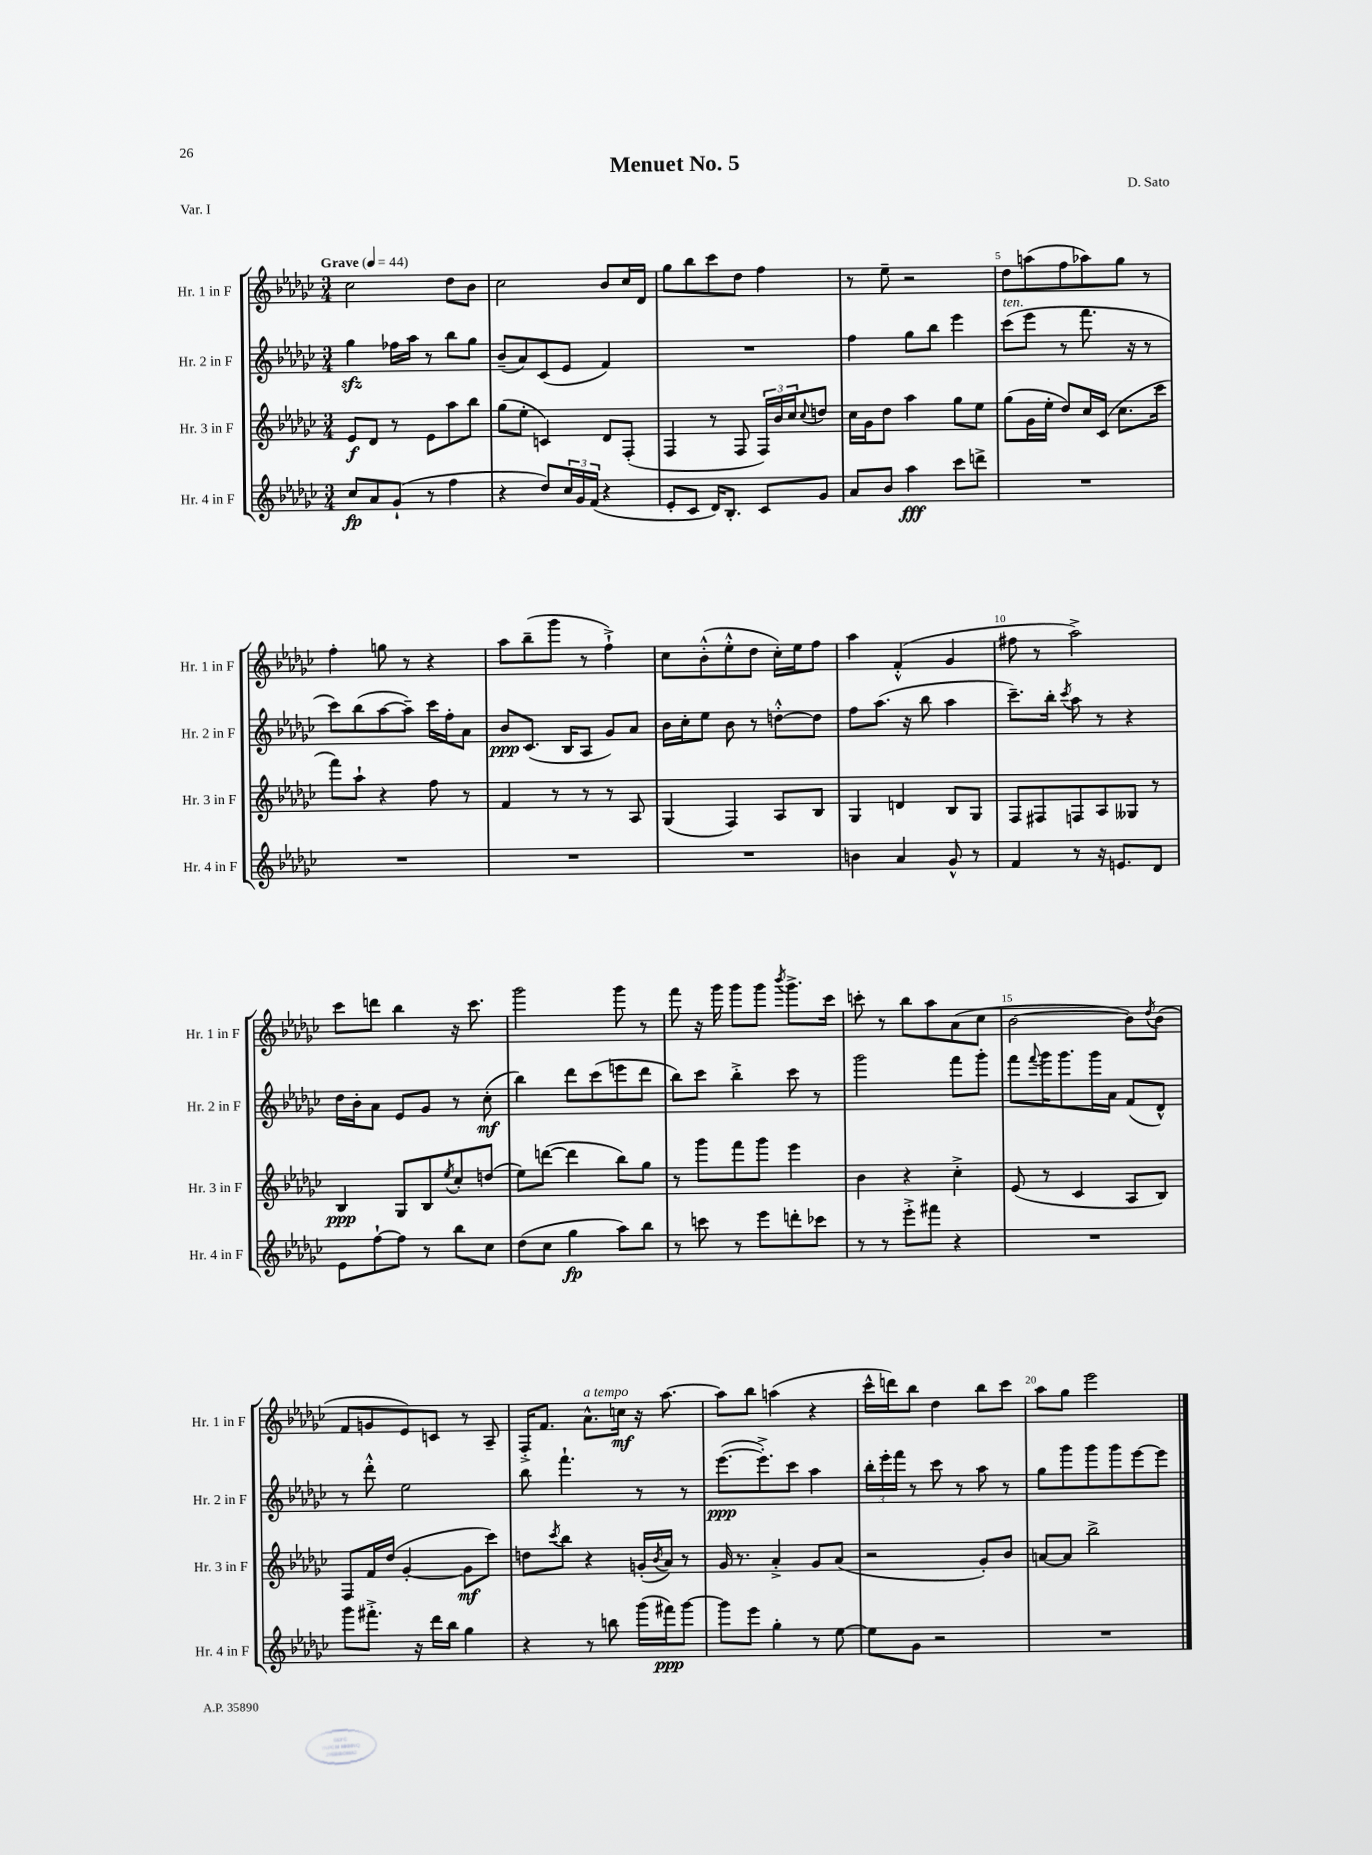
\header { title = "Menuet No. 5" composer = "D. Sato" piece = "Var. I" }
<<
\new StaffGroup <<
\new Staff = "s0" \with { instrumentName = "Hr. 1 in F" shortInstrumentName = "Hr. 1 in F" } {
    \clef treble \key ges \major \numericTimeSignature \time 3/4 \tempo "Grave" 4 = 44
    ces''2 des''8 bes'8 |
    ces''2 bes'8 ces''16 des'16 |
    ges''8 bes''8 ces'''8 des''8 f''4 |
    r8 ees''8-- r2 |
    des''8 a''8( f''8 aes''8) ges''8 r8 |
    f''4-. g''8 r8 r4 |
    aes''8 bes''8--( ges'''8 r8 f''4-!->) |
    ces''8 bes'8-.-^( ees''8-.-^ des''8 ces''16-.) ees''16 f''8 |
    aes''4 f'4-.-^( ges'4 |
    fis''8 r8 aes''2->) |
    ces'''8 d'''8 bes''4 r16 ces'''8. |
    ges'''2 ges'''8 r8 |
    f'''8 r16 ges'''16 ges'''8 ges'''8 \acciaccatura { bes'''8 } ges'''8.-> ces'''16 |
    c'''8-. r8 bes''8 aes''8 aes'8( ces''8 |
    bes'2~ bes'8) \acciaccatura { des''8 } bes'8( |
    f'8 g'8 ees'8) c'8 r8 aes8-- |
    f16-.-> f'8. aes'8.-^^\markup { \italic "a tempo" } c''16\mf r16 aes''8.~ |
    aes''8 bes''8 a''4( r4 |
    ces'''16-^ d'''16) bes''8 des''4 bes''8 ces'''8 |
    aes''8 ges''8 ees'''2 \bar "|." |
}
\new Staff = "s1" \with { instrumentName = "Hr. 2 in F" shortInstrumentName = "Hr. 2 in F" } {
    \clef treble \key ges \major \numericTimeSignature \time 3/4
    ges''4\sfz fes''16 aes''16 r8 bes''8 ges''8 |
    bes'8--( aes'8) ces'8( ees'8 f'4) |
    R2. |
    f''4 ges''8 bes''8 ees'''4 |
    ces'''8^\markup { \italic "ten." }( ees'''8 r8 f'''8. r16 r8 |
    ces'''8) bes''8( aes''8~ aes''8--) ces'''16 f''16-. aes'8 |
    bes'8\ppp ces'8.( bes16 aes8 ges'8) aes'8 |
    bes'16 ces''16-. ees''8 bes'8 r8 d''8~-.-^ d''8 |
    f''8 aes''8.( r16 bes''8 aes''4 |
    ces'''8.--) bes''16-. \acciaccatura { ces'''8 } aes''8 r8 r4 |
    des''16 bes'16-. aes'8 ees'8 ges'8 r8 ces''8-.\mf( |
    bes''4) des'''8 ces'''8( e'''8 des'''8 |
    bes''8) ces'''8 bes''4-.-> ces'''8 r8 |
    ges'''2 f'''8 ges'''8-. |
    f'''8 \appoggiatura { f'''8 } ges'''16 ges'''8. ges'''16 aes'16 f'8( des'8-^) |
    r8 des'''8-.-^ ees''2 |
    bes''8 f'''4.-! r8 r8 |
    ees'''8.~\ppp( ees'''8.-.->) ces'''8 aes''4 |
    \tuplet 3/2 { bes''16-. ees'''16-. f'''16 } r8 ces'''8 r8 aes''8 r8 |
    ges''8 ges'''8 ges'''8 ges'''8 ees'''8~ ees'''8 \bar "|." |
}
\new Staff = "s2" \with { instrumentName = "Hr. 3 in F" shortInstrumentName = "Hr. 3 in F" } {
    \clef treble \key ges \major \numericTimeSignature \time 3/4
    ees'8\f des'8 r8 ees'8 aes''8 bes''8 |
    ges''8( ees''8-. c'4) des'8 f8-.( |
    f4 r8 f8 \tuplet 3/2 { f16) bes'16 ces''16 } \appoggiatura { ces''8 } d''8 |
    ces''16 ges'16 des''8 aes''4 ges''8 ees''8 |
    ges''8( ges'16 ees''16-. des''8) ces''16 ces'16( ces''8. ces'''16 |
    f'''8) aes''8-! r4 f''8 r8 |
    f'4 r8 r8 r8 aes8 |
    ges4( f4) aes8 bes8 |
    ges4 d'4 bes8 ges8 |
    f8 fis8 f8 aes8 geses8 r8 |
    bes4\ppp ges8 bes8 \acciaccatura { ees''8 } ces''8-. d''8( |
    ees''8) d'''8~( d'''4 bes''8) ges''8 |
    r8 ges'''8 f'''8 ges'''8 ees'''4 |
    bes'4 r4 ces''4-.-> |
    ees'8( r8 ces'4 aes8 bes8) |
    f8 f'16 des''16( ges'4~-. ges'8\mf ces'''8) |
    d''8 \acciaccatura { ces'''8 } bes''8 r4 g'16-.( \acciaccatura { bes'8 } aes'16) r8 |
    ges'16 r8. aes'4-.-> ges'8 aes'8( |
    r2 ges'8-.) bes'8 |
    a'8~ a'8 bes''2-> \bar "|." |
}
\new Staff = "s3" \with { instrumentName = "Hr. 4 in F" shortInstrumentName = "Hr. 4 in F" } {
    \clef treble \key ges \major \numericTimeSignature \time 3/4
    ces''8\fp aes'8 ges'8-!( r8 f''4 |
    r4 des''8) \tuplet 3/2 { ces''16 ges'16 f'16( } r4 |
    ees'8-. ces'8 des'16) bes8.-. ces'8 ges'8 |
    aes'8 bes'8 aes''4\fff ces'''8 d'''8-> |
    R2. |
    R2. |
    R2. |
    R2. |
    b'4 aes'4 ges'8-^ r8 |
    f'4 r8 r16 e'8. des'8 |
    ees'8 f''8~-! f''8 r8 bes''8 ces''8 |
    des''8( ces''8 ges''4\fp aes''8) bes''8 |
    r8 c'''8 r8 ees'''8 d'''8-. ces'''8 |
    r8 r8 ees'''8-.-> fis'''8 r4 |
    R2. |
    ges'''8 fis'''8.-.-> r16 des'''16 bes''16 ges''4 |
    r4 r8 b''8 ges'''16( fis'''16\ppp) ges'''8~ |
    ges'''8 ees'''8 ges''4-. r8 ees''8~ |
    ees''8 ges'8 r2 |
    R2. \bar "|." |
}
>>
>>
\layout { \context { \Score \override BarNumber.break-visibility = ##(#f #t #t) barNumberVisibility = #(every-nth-bar-number-visible 5) } }
